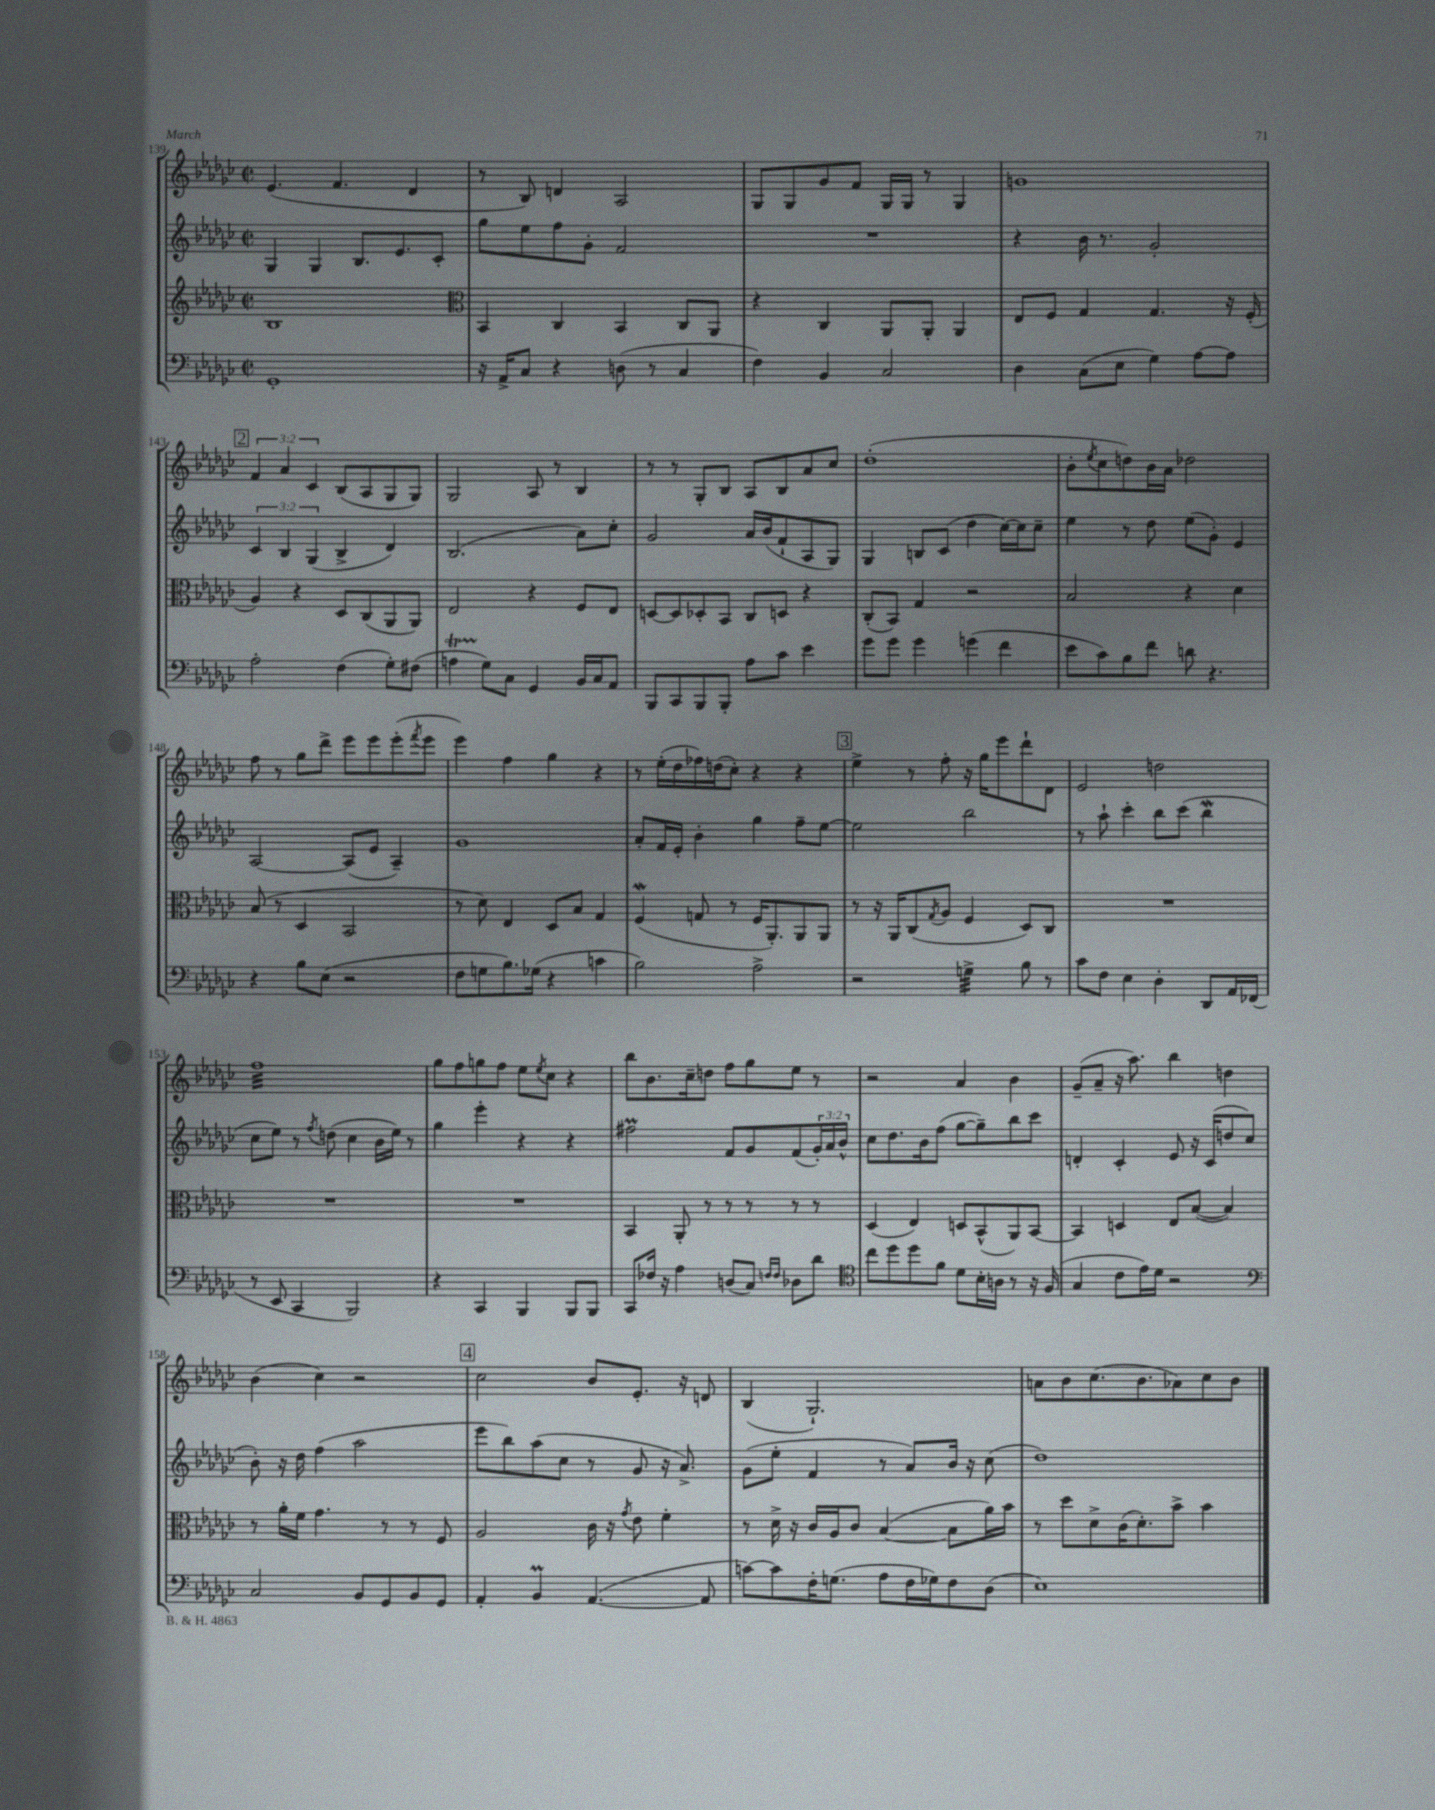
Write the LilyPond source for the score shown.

<<
\new StaffGroup <<
\new Staff = "s0" {
    \clef treble \key ges \major \defaultTimeSignature \time 2/2 \override Staff.TupletNumber.text = #tuplet-number::calc-fraction-text
    ees'4.( f'4. des'4 |
    r8 bes8) d'4 aes2 |
    ges8 ges8 ges'8 f'8 ges16 ges16 r8 ges4 |
    g'1 |
    \mark \markup { \box "2" } \tuplet 3/2 { f'4 aes'4 ces'4 } bes8( aes8 ges8 ges8) |
    ges2 aes8 r8 bes4 |
    r8 r8 ges8-. bes8 aes8 bes8 aes'8 ces''8 |
    des''1-.( |
    bes'8-. \acciaccatura { ees''8 } ces''8 d''8) bes'16 aes'16 des''2 |
    f''8 r8 ges''8 des'''8-> ees'''8 ees'''8 ees'''8-.( \acciaccatura { f'''8 } ees'''8 |
    ees'''4) f''4 ges''4 r4 |
    r8 ees''16-.( des''16 fes''16) d''16( ces''8-.) r4 r4 |
    \mark \markup { \box "3" } ees''4-> r8 f''8-. r16 ges''16 ees'''8 des'''8-! des'8 |
    ees'2 d''2 |
    f''1:32 |
    ges''8 f''8 g''8 f''8 ees''8 \acciaccatura { ees''8 } ces''8 r4 |
    bes''8 bes'8. ces''16-- d''8 f''8 ges''8 ees''8 r8 |
    r2 aes'4 bes'4 |
    ges'8--( aes'8-- r16 aes''8.) bes''4 d''4 |
    bes'4( ces''4) r2 |
    \mark \markup { \box "4" } ces''2 bes'8 ees'8.-. r16 d'8 |
    bes4( ges2.-!) |
    a'8 bes'8 ces''8.( bes'8. aes'8) ces''8 bes'8 \bar "|." |
}
\new Staff = "s1" {
    \clef treble \key ges \major \defaultTimeSignature \time 2/2 \override Staff.TupletNumber.text = #tuplet-number::calc-fraction-text
    ges4 ges4 bes8. ees'8. ces'8-. |
    ges''8 ees''8 f''8 ges'8-. f'2 |
    R1 |
    r4 bes'16 r8. ges'2-. |
    \mark \markup { \box "2" } \tuplet 3/2 { ces'4 bes4 ges4( } bes4-> des'4) |
    bes2.( aes'8) ces''8-. |
    ges'2 aes'16 bes'16( f'8-! aes8 ges8) |
    ges4 b8 ces'8( des''4 ces''16~) ces''16 ces''8-- |
    ees''4 r8 des''8 ees''8( ges'8-.) ees'4 |
    aes2~ aes8( ees'8 aes4--) |
    ges'1 |
    aes'8-. f'16 ees'16-. bes'4-. ges''4 f''8-- ees''8~ |
    \mark \markup { \box "3" } ees''2 bes''2 |
    r8 aes''8-! ces'''4-. bes''8 ces'''8( bes''4\mordent |
    ces''8 ees''8) r8 \acciaccatura { f''8 } d''8( ces''4 bes'16 ees''16) r8 |
    ges''4 ees'''4-. r4 r4 |
    fis''2\prall f'8 ges'8 f'8( \tuplet 3/2 { ges'16-.) aes'16 bes'16-^ } |
    ces''8 des''8. bes'16 f''8( ges''8~ ges''8--) bes''8 ces'''8 |
    d'4-. ces'4-. ees'8 r16 ces'16( d''8 ces''8 |
    bes'8-.) r16 des''16 f''4( aes''2 |
    \mark \markup { \box "4" } ees'''8 bes''8) aes''8( ces''8 r8 ges'8 r16 aes'8.->) |
    ges'8( ees''8-. f'4 r8 aes'8) bes'16 r16 ces''8( |
    des''1) \bar "|." |
}
\new Staff = "s2" {
    \clef treble \key ges \major \defaultTimeSignature \time 2/2
    bes1 |
    \clef alto bes,4 ces4 bes,4 ces8 aes,8 |
    r4 ces4 aes,8 aes,8-. aes,4 |
    ees8 f8 ges4 ges4. r16 f16-.( |
    \mark \markup { \box "2" } aes4) r4 des8 ces8( aes,8 aes,8) |
    ees2 r4 f8 ees8 |
    d8~ d8 des8-. bes,8 ces8 d8 r4 |
    ces8-.( bes,8) ges4 r2 |
    bes2 r4 des'4 |
    bes8( r8 des4 bes,2 |
    r8 des'8) ees4 des8 bes8 ges4 |
    f4\mordent( g8 r8 f16 aes,8.-.) aes,8 aes,8 |
    \mark \markup { \box "3" } r8 r16 aes,16 ces8( \acciaccatura { ges8 } aes8 f4 des8) ces8 |
    R1 |
    R1 |
    R1 |
    bes,4 aes,8-. r8 r8 r8 r8 r8 |
    des4( ees4) d8 bes,8-^( aes,8) bes,8~ |
    bes,4 d4 ees8 bes8~( bes4) |
    r8 aes'16-. f'16 ges'4. r8 r8 f8 |
    \mark \markup { \box "4" } aes2 ces'16 r16 \acciaccatura { ges'8 } ees'8 f'4-. |
    r8 des'16-> r16 ces'16 aes16 ces'8 bes4~( bes8 aes'16) bes'16 |
    r8 des''8 des'8-> ces'16( des'8.-.) bes'8-> bes'4 \bar "|." |
}
\new Staff = "s3" {
    \clef bass \key ges \major \defaultTimeSignature \time 2/2
    ges,1-. |
    r16 aes,16-> ces8 r4 d8( r8 ces4 |
    f4) bes,4 ces2 |
    des4 ces8( ees8 ges4) aes8~ aes8 |
    \mark \markup { \box "2" } aes2-. f4( ges8-.) fis8( |
    a4\startTrillSpan ges8\stopTrillSpan) ces8 ges,4 bes,16 ces16 aes,8 |
    bes,,8 ces,8 bes,,8 bes,,8-. aes8 ces'8 ees'4 |
    ges'8 ges'8 ges'4 g'4( f'4 |
    ees'8 ces'8) bes8 f'8 d'8 r4. |
    r4 bes8 ees8( r2 |
    f8 g8 bes8.) ges16( r4 c'4 |
    bes2) aes2-> |
    \mark \markup { \box "3" } r2 g4:32-> bes8 r8 |
    ces'8 f8 ees4 des4-. des,8 aes,16 fes,16( |
    r8 ees,8 ces,4 bes,,2) |
    r4 ces,4 bes,,4 bes,,8 bes,,8 |
    ces,8 fes16 r16 aes4 d8( ces8) \grace { f16 f16 } des8 des'8 |
    \clef tenor ces''8 des''8 des''8 f'8 des'8 bes16-. a16 r8 r16 f16( |
    ges4 ces'8 ees'16) des'16 r2 |
    \clef bass ces2 bes,8 ges,8 bes,8 ges,8 |
    \mark \markup { \box "4" } aes,4-. bes,4\prall aes,4.~( aes,8 |
    c'8~) c'8 f16-. g8.( aes8 f16 ges16) f8 des8( |
    ees1) \bar "|." |
}
>>
>>
\layout { \context { \Score currentBarNumber = #139 } }
